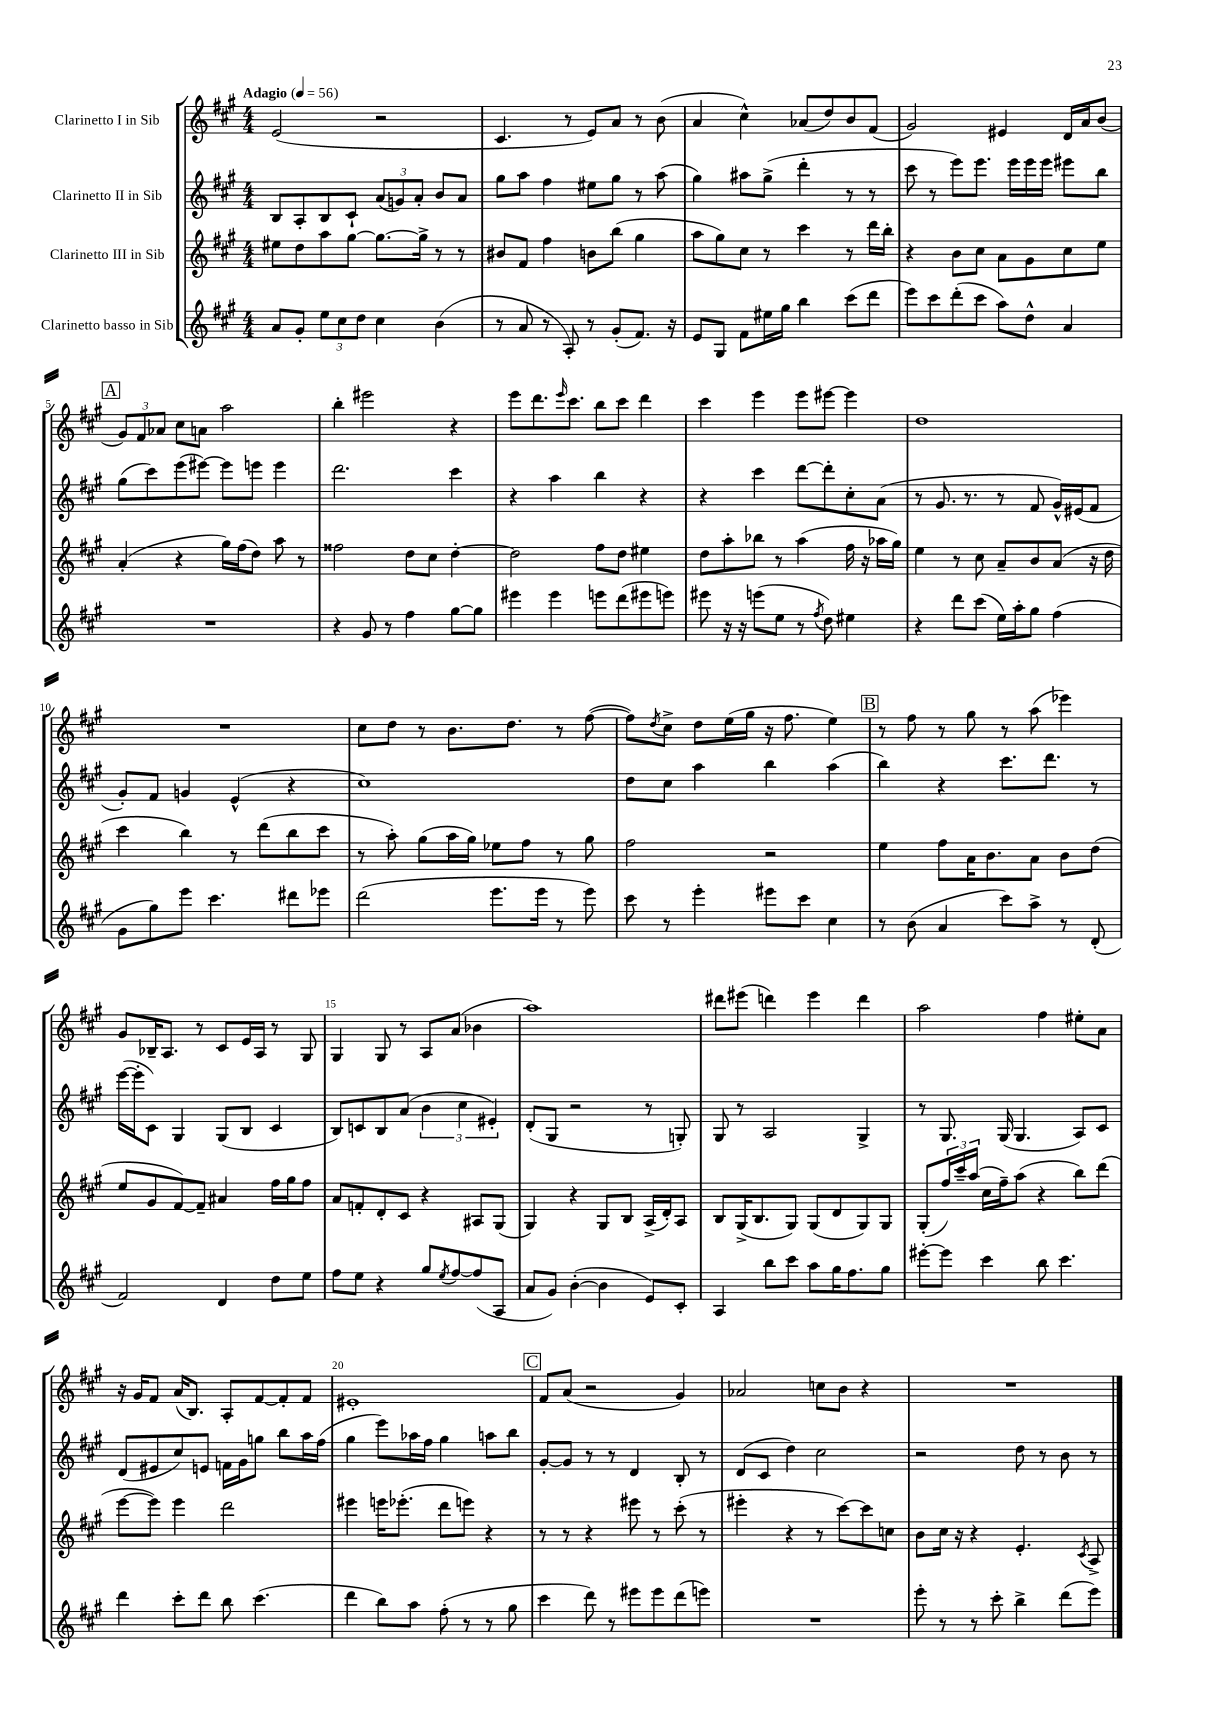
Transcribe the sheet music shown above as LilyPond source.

<<
\new StaffGroup <<
\new Staff = "s0" \with { instrumentName = "Clarinetto I in Sib" } {
    \clef treble \key a \major \numericTimeSignature \time 4/4 \tempo "Adagio" 4 = 56
    e'2( r2 |
    cis'4. r8 e'8) a'8 r8 b'8( |
    a'4 cis''4-^) aes'8( d''8) b'8 fis'8( |
    gis'2) eis'4 d'16 a'16 b'8( |
    \mark \markup { \box "A" } \tuplet 3/2 { gis'8) fis'8 aes'8 } cis''8 a'8 a''2 |
    b''4-. eis'''2 r4 |
    e'''8 d'''8. \grace { e'''16 } cis'''8. b''8 cis'''8 d'''4 |
    cis'''4 e'''4 e'''8 eis'''8~ eis'''4 |
    d''1 |
    R1 |
    cis''8 d''8 r8 b'8. d''8. r8 fis''8~( |
    fis''8) \acciaccatura { d''8 } cis''8-> d''8 e''16( gis''16 r16 fis''8. e''4) |
    \mark \markup { \box "B" } r8 fis''8 r8 gis''8 r8 a''8( ees'''4) |
    gis'8 bes16-- a8. r8 cis'8 e'16 a16 r8 gis8 |
    gis4 gis8 r8 a8 a'8( bes'4 |
    a''1) |
    dis'''8 eis'''8( d'''4) eis'''4 d'''4 |
    a''2 fis''4 eis''8-. a'8 |
    r16 gis'16 fis'8 a'16( b8.) a8-. fis'8~ fis'8-. fis'8 |
    eis'1-. |
    \mark \markup { \box "C" } fis'8 a'8( r2 gis'4) |
    aes'2 c''8 b'8 r4 |
    R1 \bar "|." |
}
\new Staff = "s1" \with { instrumentName = "Clarinetto II in Sib" } {
    \clef treble \key a \major \numericTimeSignature \time 4/4
    b8 a8-. b8 cis'8-! \tuplet 3/2 { a'8( g'8) a'8-. } b'8 a'8 |
    gis''8 a''8 fis''4 eis''8 gis''8 r8 a''8( |
    gis''4) ais''8 gis''8->( d'''4-. r8 r8 |
    cis'''8 r8 e'''8) e'''8. e'''16 e'''16 e'''16 eis'''8 b''8 |
    \mark \markup { \box "A" } gis''8( cis'''8) e'''8( eis'''8~) eis'''8 e'''8 e'''4 |
    d'''2. cis'''4 |
    r4 a''4 b''4 r4 |
    r4 cis'''4 d'''8~ d'''8-. cis''8-. a'8( |
    r8 gis'8. r8. r8 fis'8 gis'16-^) eis'16( fis'8 |
    gis'8-.) fis'8 g'4 e'4-^( r4 |
    cis''1) |
    d''8 cis''8 a''4 b''4 a''4( |
    \mark \markup { \box "B" } b''4) r4 cis'''8. d'''8. r8 |
    e'''16~( e'''16-. cis'8) gis4 gis8( b8 cis'4 |
    b8) c'8 b8 a'8( \tuplet 3/2 { b'4 cis''4 eis'4-.) } |
    d'8-.( gis8 r2 r8 g8-.) |
    gis8 r8 a2 gis4-> |
    r8 gis8. gis16( gis4. a8) cis'8 |
    d'8( eis'8 cis''8) e'8 f'16 gis'16 g''8 b''8 a''16 fis''16( |
    gis''4 e'''8) aes''16 fis''16 gis''4 a''8 b''8 |
    \mark \markup { \box "C" } gis'8~-. gis'8 r8 r8 d'4 b8-. r8 |
    d'8( cis'8 d''4) cis''2 |
    r2 d''8 r8 b'8 r8 \bar "|." |
}
\new Staff = "s2" \with { instrumentName = "Clarinetto III in Sib" } {
    \clef treble \key a \major \numericTimeSignature \time 4/4
    eis''8 d''8 a''8 gis''8~ gis''8.~ gis''16-> r8 r8 |
    bis'8 fis'8 fis''4 b'8 b''8( gis''4 |
    a''8 gis''8) cis''8 r8 cis'''4 r8 d'''16 b''16-. |
    r4 b'8 cis''8 a'8 gis'8 cis''8 e''8 |
    \mark \markup { \box "A" } a'4-.( r4 gis''16) fis''16( d''8) a''8 r8 |
    fisis''2 d''8 cis''8 d''4~-. |
    d''2 fis''8 d''8 eis''4 |
    d''8 a''8-. bes''8 r8 a''4( fis''16 r16 aes''16 gis''16) |
    e''4 r8 cis''8 a'8-- b'8 a'8( r16 d''16 |
    cis'''4 b''4) r8 d'''8( b''8 cis'''8 |
    r8 a''8-.) gis''8( a''16 gis''16) ees''8 fis''8 r8 gis''8 |
    fis''2 r2 |
    \mark \markup { \box "B" } e''4 fis''8 a'16 b'8. a'8 b'8 d''8( |
    e''8 gis'8 fis'8~) fis'8-- ais'4 fis''16 gis''16 fis''8 |
    a'8 f'8-. d'8-. cis'8 r4 ais8 gis8( |
    gis4) r4 gis8 b8 a16->( d'16-.) a8 |
    b8 gis16->( b8. gis8) gis8( d'8 gis8) gis8 |
    gis8-.( \tuplet 3/2 { fis''16) cis'''16-- a''16( } cis''16 fis''16--) a''8( r4 b''8) d'''8( |
    e'''8~ e'''8) e'''4 d'''2 |
    eis'''4 e'''16 ees'''8.-.( d'''8 e'''8) r4 |
    \mark \markup { \box "C" } r8 r8 r4 eis'''8 r8 cis'''8-.( r8 |
    eis'''4-. r4 r8 cis'''8~) cis'''8 c''8 |
    b'8 cis''16 r16 r4 e'4.-. \acciaccatura { cis'8 } a8-> \bar "|." |
}
\new Staff = "s3" \with { instrumentName = "Clarinetto basso in Sib" } {
    \clef treble \key a \major \numericTimeSignature \time 4/4
    a'8 gis'8-. \tuplet 3/2 { e''8 cis''8 d''8 } cis''4 b'4( |
    r8 a'8 r8 a8-.) r8 gis'8-.( fis'8.) r16 |
    e'8 gis8 fis'8 eis''16 gis''16 b''4 cis'''8( d'''8 |
    e'''8) cis'''8 d'''8-.( cis'''8 a''8) d''8-^ a'4 |
    \mark \markup { \box "A" } R1 |
    r4 gis'8 r8 fis''4 gis''8~ gis''8 |
    eis'''4 eis'''4 e'''8 d'''8( eis'''8 e'''8) |
    eis'''8 r16 r16 e'''8( e''8 r8 \acciaccatura { fis''8 } d''8) eis''4 |
    r4 d'''8 cis'''8( e''16) a''16-. gis''8 fis''4( |
    gis'8 gis''8) e'''8 cis'''4. dis'''8 ees'''8 |
    d'''2( e'''8. e'''16 r8 e'''8) |
    cis'''8 r8 e'''4-. eis'''8 cis'''8 cis''4 |
    \mark \markup { \box "B" } r8 b'8( a'4 cis'''8) a''8-> r8 d'8-.( |
    fis'2) d'4 d''8 e''8 |
    fis''8 e''8 r4 gis''8 \acciaccatura { e''8 } fis''8~ fis''8( a8 |
    a'8 gis'8) b'4~-.( b'4 e'8) cis'8-. |
    a4 b''8 cis'''8 a''8 gis''16 fis''8. gis''8 |
    eis'''8~-. eis'''8 cis'''4 b''8 cis'''4. |
    d'''4 cis'''8-. d'''8 b''8 cis'''4.( |
    d'''4 b''8) a''8 fis''8-.( r8 r8 gis''8 |
    \mark \markup { \box "C" } cis'''4 d'''8) r8 eis'''8 eis'''8 d'''8( e'''8) |
    R1 |
    e'''8-. r8 r8 cis'''8-. b''4-> d'''8( e'''8) \bar "|." |
}
>>
>>
\layout { \context { \Score \override BarNumber.break-visibility = ##(#f #t #t) barNumberVisibility = #(every-nth-bar-number-visible 5) } }
